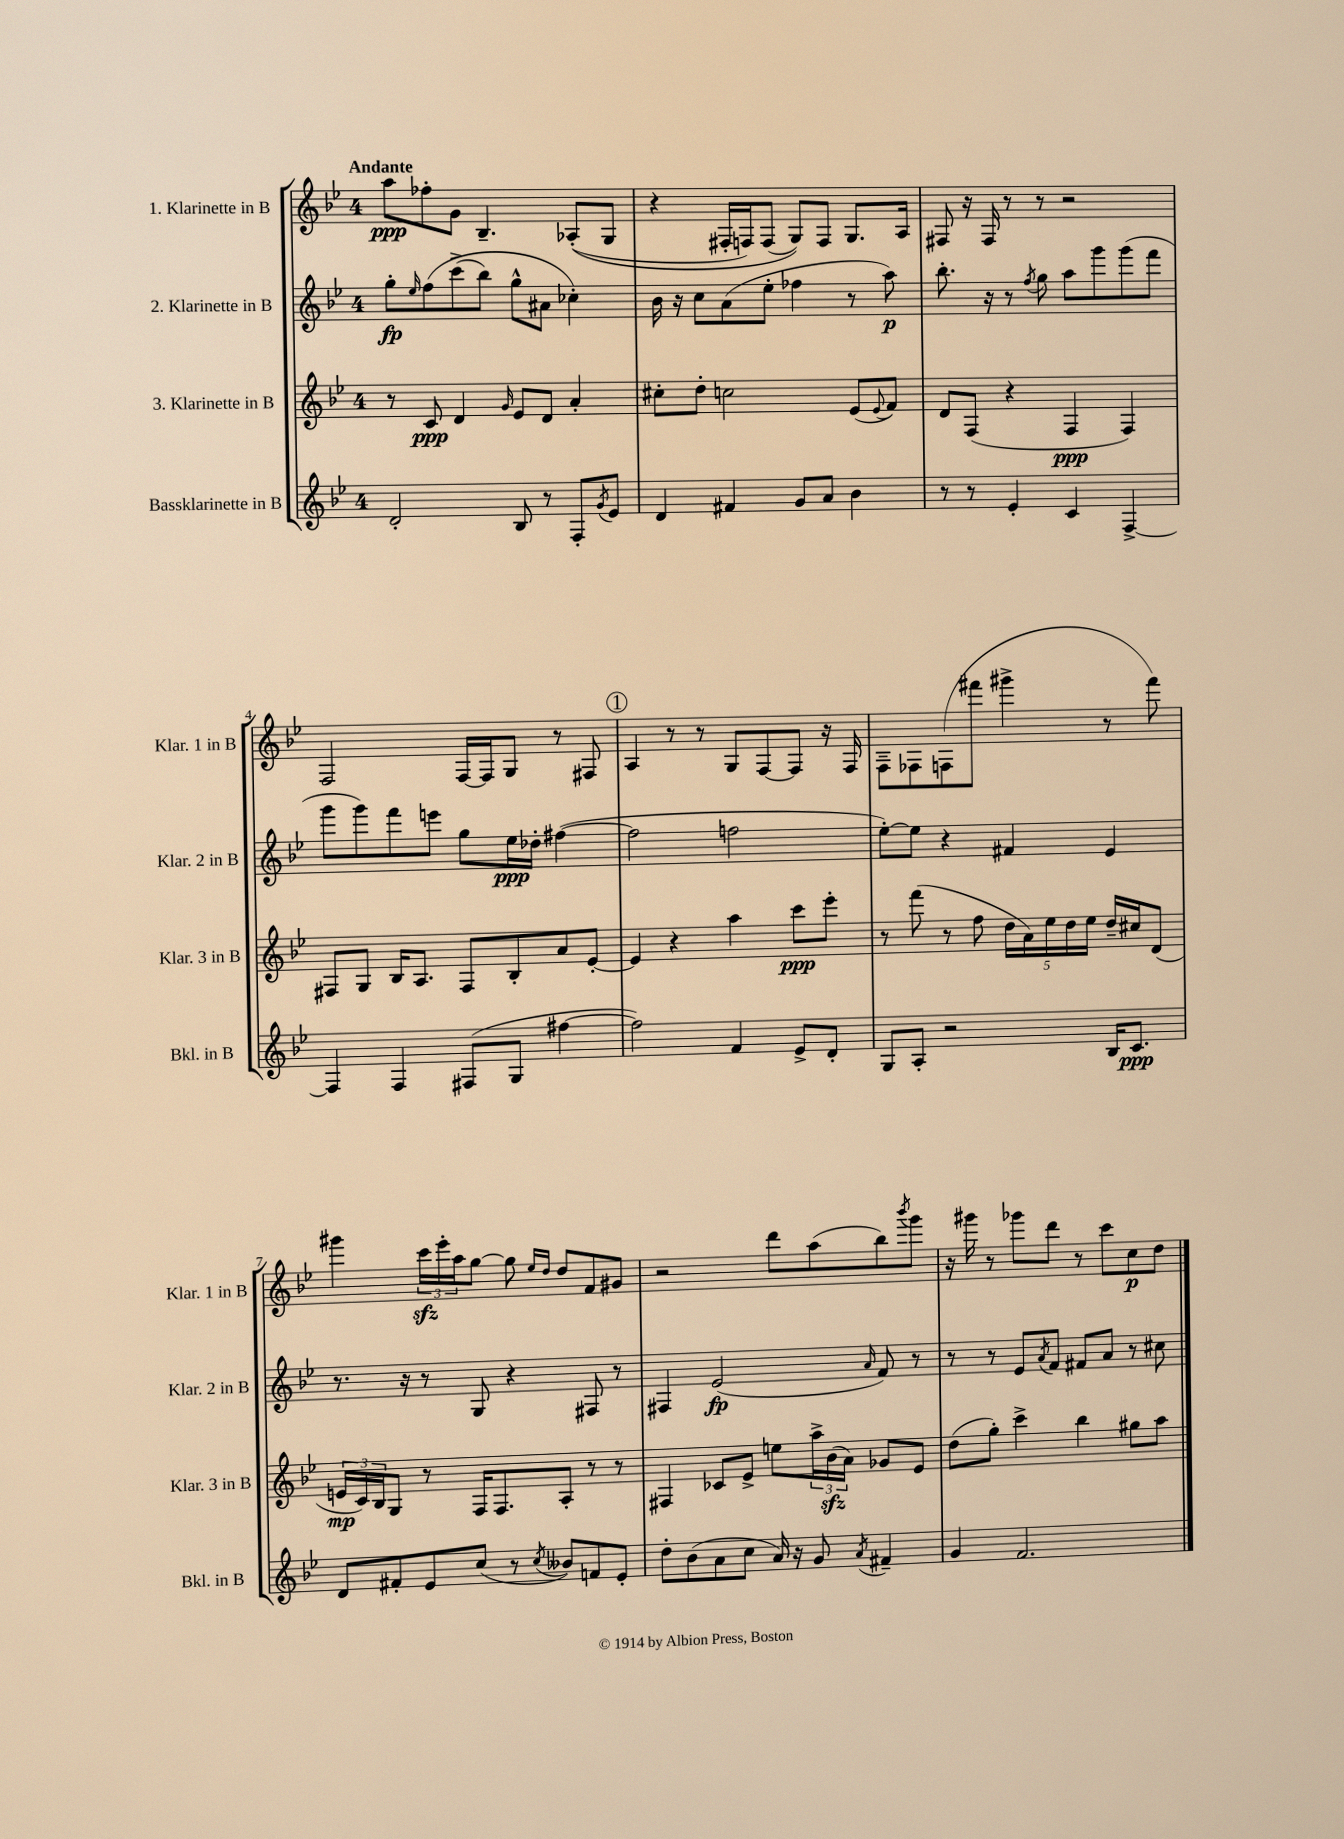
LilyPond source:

<<
\new StaffGroup <<
\new Staff = "s0" \with { instrumentName = "1. Klarinette in B" shortInstrumentName = "Klar. 1 in B" } {
    \clef treble \key bes \major \once \override Staff.TimeSignature.style = #'single-digit \time 4/4 \tempo "Andante"
    a''8\ppp fes''8-. g'8 bes4.-- aes8-.(\( g8 |
    r4 fis16-. f16) f8( g8)\) f8 g8. a16 |
    fis8 r16 fis16 r8 r8 r2 |
    f2 f16~ f16 g8 r8 fis8 |
    \mark \markup { \circle "1" } a4 r8 r8 g8 f8~ f8 r16 f16 |
    f8-- fes8 f8( fis'''8 gis'''4-> r8 fis'''8) |
    gis'''4 \tuplet 3/2 { c'''16\sfz ees'''16-. a''16 } g''8~ g''8 \grace { ees''16 d''16 } d''8 f'8 gis'8 |
    r2 d'''8 a''8( bes''8) \acciaccatura { bes'''8 } g'''8 |
    r16 gis'''16 r8 ges'''8 d'''8 r8 c'''8 c''8\p d''8 \bar "|." |
}
\new Staff = "s1" \with { instrumentName = "2. Klarinette in B" shortInstrumentName = "Klar. 2 in B" } {
    \clef treble \key bes \major \once \override Staff.TimeSignature.style = #'single-digit \time 4/4
    g''8-.\fp \grace { ees''16 } f''8\( c'''8->( bes''8) g''8-^ ais'8 ces''4-.\) |
    bes'16 r16 c''8 a'8( ees''8-. fes''4 r8 a''8\p) |
    bes''8.-. r16 r8 \acciaccatura { f''8 } g''8 a''8 g'''8 g'''8( f'''8 |
    g'''8 g'''8) f'''8 e'''8 g''8 ees''16\ppp des''16-. fis''4~( |
    \mark \markup { \circle "1" } fis''2 f''2 |
    ees''8~-.) ees''8 r4 fis'4 ees'4 |
    r8. r16 r8 g8 r4 fis8 r8 |
    fis4 ees'2\fp( \grace { a'16 } f'8) r8 |
    r8 r8 ees'8 \acciaccatura { a'8 } f'8 fis'8 a'8 r8 cis''8 \bar "|." |
}
\new Staff = "s2" \with { instrumentName = "3. Klarinette in B" shortInstrumentName = "Klar. 3 in B" } {
    \clef treble \key bes \major \once \override Staff.TimeSignature.style = #'single-digit \time 4/4
    r8 c'8\ppp d'4 \grace { g'16 } ees'8 d'8 a'4-. |
    cis''8-. d''8-. c''2 ees'8( \appoggiatura { ees'8 } f'8) |
    d'8 f8( r4 f4\ppp f4) |
    fis8 g8 bes16 a8. fis8 bes8-. a'8 ees'8~-. |
    \mark \markup { \circle "1" } ees'4 r4 a''4 c'''8\ppp ees'''8-. |
    r8 f'''8( r8 f''8 \tuplet 5/4 { d''16 a'16) ees''16 d''16 ees''16 } d''16-- cis''16 d'8( |
    \tuplet 3/2 { e'16\mp c'16) bes16 } g8 r8 f16 f8. a8-. r8 r8 |
    fis4 ces'8 ees'8-> e''8 \tuplet 3/2 { a''16-> bes'16\sfz( a'16) } ges'8 ees'8 |
    d''8( g''8-.) c'''4-> bes''4 gis''8 a''8 \bar "|." |
}
\new Staff = "s3" \with { instrumentName = "Bassklarinette in B" shortInstrumentName = "Bkl. in B" } {
    \clef treble \key bes \major \once \override Staff.TimeSignature.style = #'single-digit \time 4/4
    d'2-. bes8 r8 f8-. \acciaccatura { g'8 } ees'8 |
    d'4 fis'4 g'8 a'8 bes'4 |
    r8 r8 ees'4-. c'4 f4~-> |
    f4 f4 fis8( g8 fis''4~ |
    \mark \markup { \circle "1" } fis''2) f'4 ees'8-> d'8-. |
    g8 a8-. r2 bes16 c'8.\ppp |
    d'8 fis'8-. ees'8 c''8( r8 \acciaccatura { c''8 } beses'8) f'8 ees'8-. |
    d''8-. bes'8( a'8 c''8 a'16) r16 g'8 \acciaccatura { a'8 } fis'4-- |
    g'4 f'2. \bar "|." |
}
>>
>>
